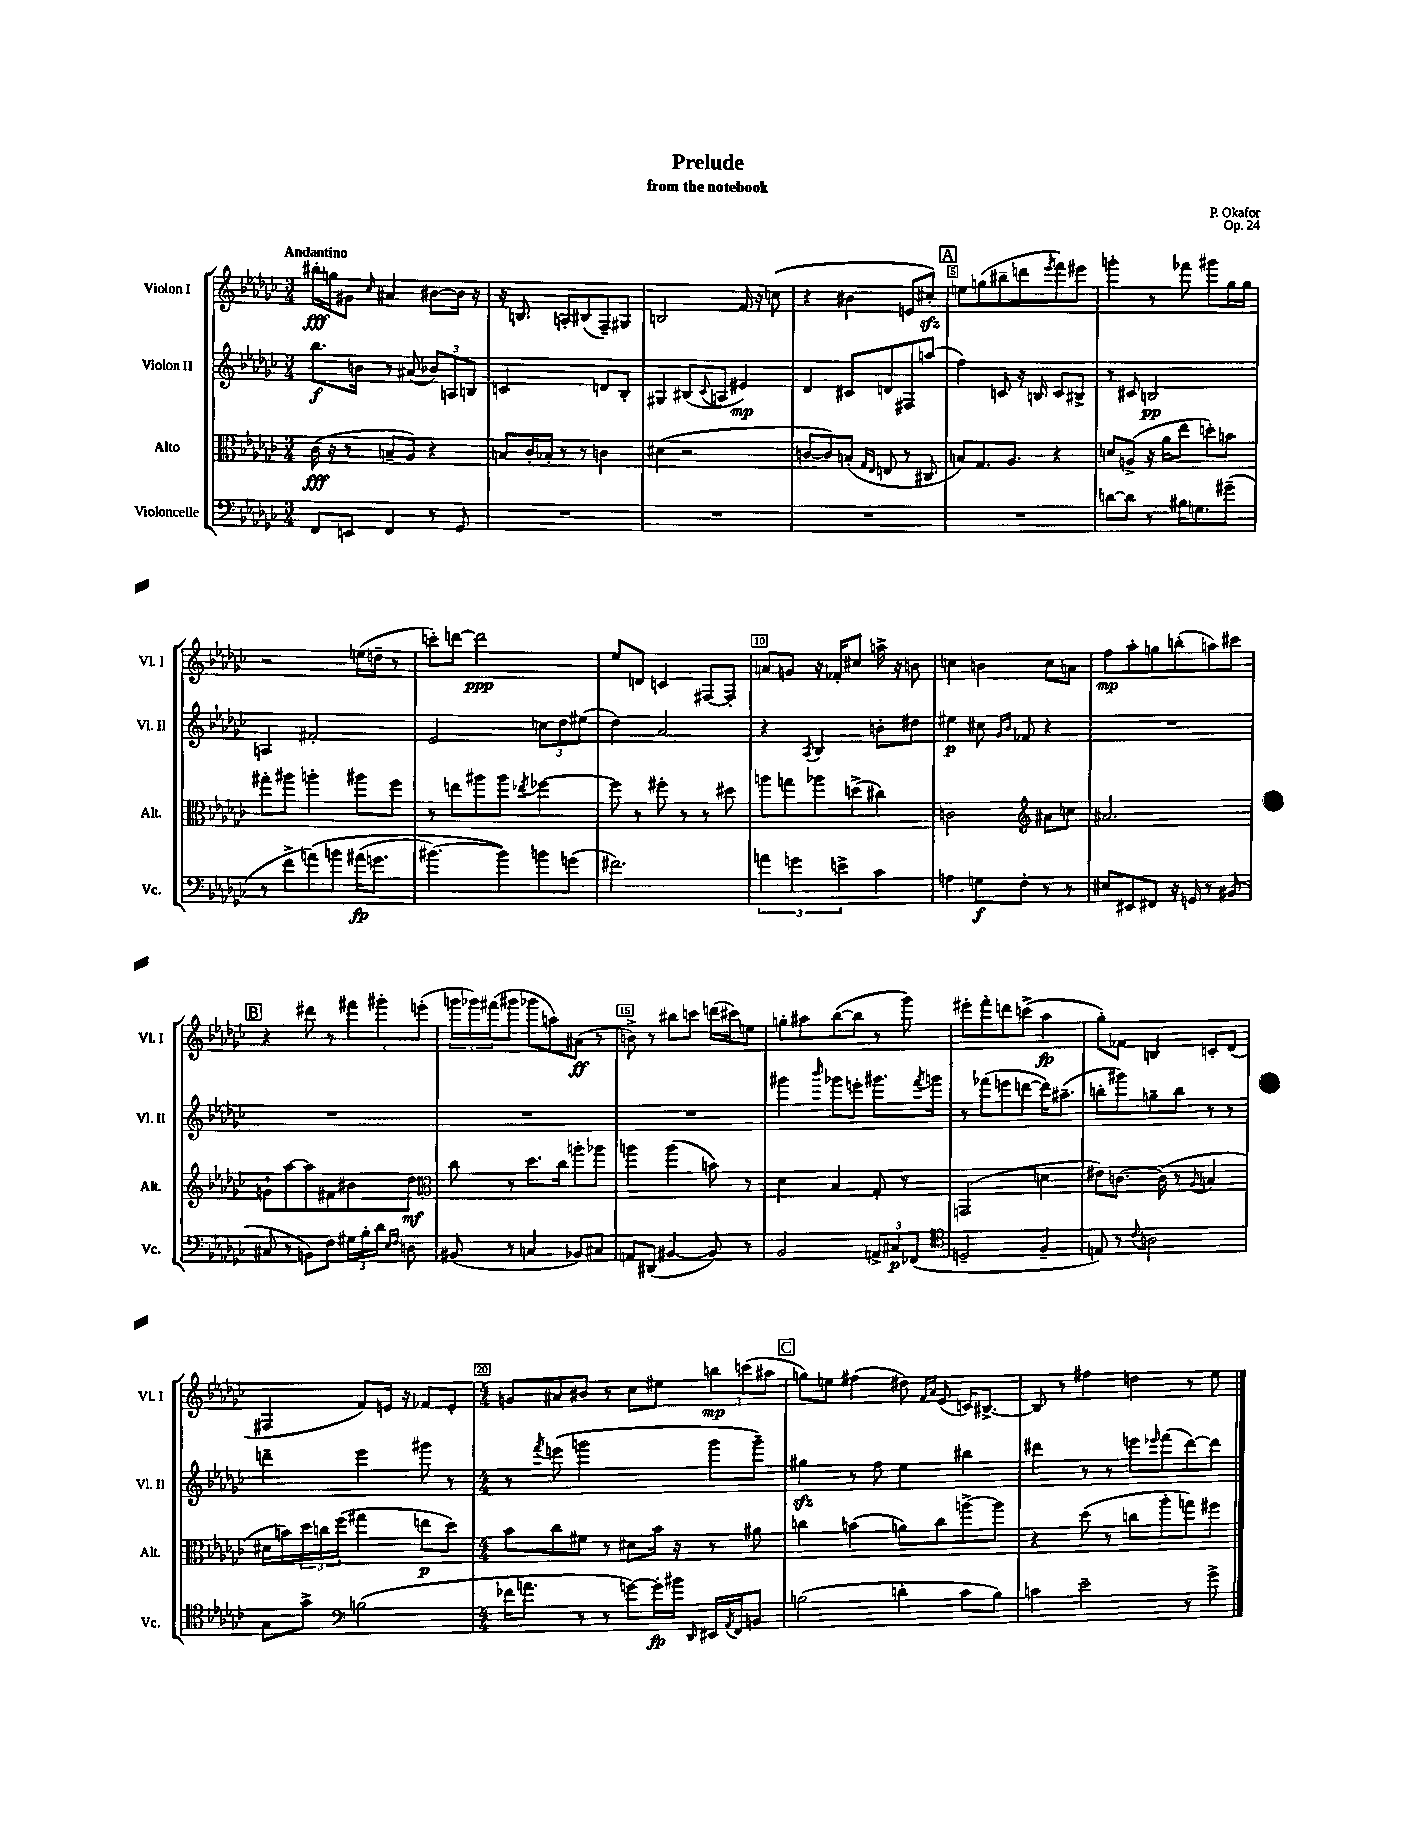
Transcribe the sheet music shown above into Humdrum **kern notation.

**kern	**kern	**kern	**kern
*staff4	*staff3	*staff2	*staff1
*clefF4	*clefC3	*clefG2	*clefG2
*k[b-e-a-d-g-c-]	*k[b-e-a-d-g-c-]	*k[b-e-a-d-g-c-]	*k[b-e-a-d-g-c-]
*M3/4	*M3/4	*M3/4	*M3/4
8FF	(16c-	8.bb-	16bb#'
.	16r	.	16gg
8EE	8r	.	8g#
.	.	16b	.
.	.	.	16qqcc-
4FF	8B~	8r	4a#
.	8A-)	(8a#	.
8r	4r	12b-)	[8b#
.	.	12A	.
8GG-	.	.	16b#]
.	.	12B	.
.	.	.	16r
=	=	=	=
2.r	8B	2c	16r
.	.	.	8.B
.	16c-'	.	.
.	16B-'	.	.
.	8r	.	8A'
.	8r	.	(8B#
.	4c	8d	8F~)
.	.	8B-'	8G#
=	=	=	=
2.r	(4d#	4G#	2B
.	2r	(8B#	.
.	.	8qqc-	.
.	.	8A	.
.	.	4e#)	16f
.	.	.	16r
.	.	.	(8cc
=	=	=	=
2.r	[8c	4d-	4r
.	8c])	.	.
.	(8B'	8c#	4b#
.	16qqG-	.	.
.	16qqE-	.	.
.	8E	8d	.
.	8r	8F#	8e
.	8C#	(8aa	8cc#')
=	=	=	=
2.r	8B)	4ff)	8ee
.	8.G-	.	(8gg
.	.	8c	8bb#~
.	8.A-	.	.
.	.	16r	8ddd
.	.	16B	.
.	.	.	8qeee-
.	4r	8c	8fff)
.	.	8B#^	8eee#
=	=	=	=
[8d	8d	8r	4ggg'
8d]	(8A^	8c#	.
8r	16r	2B	8r
.	16a-	.	.
16B#	8ee-	.	8fff-
8.G	.	.	.
.	8dd')	.	8ggg#
(8g#~	8b	.	16gg-
.	.	.	16gg-
=	=	=	=
8r	8gg#'	4A	2r
8f^	8aa#	.	.
&(8a)	4aa'	2f#'	.
8b	.	.	.
(16a#	8aa#	.	(16ee
8.g	.	.	16dd~
.	8ff	.	8r
=	=	=	=
[4.b#)	8r	2e-	8ccc')
.	8ee	.	[8ddd
.	8aa#	.	2ddd]
8b#]&)	8aa#	.	.
.	8qee-	.	.
8b	[4ff-	12cc	.
.	.	12dd-	.
(8g	.	.	.
.	.	(12ee#	.
=	=	=	=
2.f#)	8ff-]	4dd-)	8ee-
.	8r	.	8d
.	8ff#'	2a-	4c
.	8r	.	.
.	8r	.	[8F#
.	8dd#	.	8F#']
=	=	=	=
6a	8aa	4r	8a
.	8gg	.	8g
6g	.	.	.
.	.	8qA-	.
.	8aa-	4B-	16r
.	.	.	16f-'
6e^	.	.	.
.	(8dd^	.	8cc#
4c-	4cc#)	8b'	16aa^
.	.	.	16r
.	.	8dd#	8b
=	=	=	=
4A	2c	4ee#	4cc
8G	.	8cc#	4b
.	.	16qqg-	.
.	.	16qqb-	.
8F'	.	8f-	.
*	*clefG2	*	*
8r	8a#	4r	8cc
8r	8cc	.	8a
=	=	=	=
8E#	2.a#	2.r	8ff
8EE#	.	.	8aa-'
8FF#	.	.	8gg
16r	.	.	(8bb'
16GG	.	.	.
8r	.	.	8aa)
(8BB#	.	.	8ccc#
=	=	=	=
8C#	8g`	2.r	4r
8r	[8aa-	.	.
8BB)	8aa-]	.	8ddd#
8F	8f#	.	8r
24G#	8b#	.	12fff#
24B-'	.	.	.
24d-	.	.	12ggg#'
16qqE-	.	.	.
16qqF	.	.	.
8D	8dd-	.	.
.	.	.	(12eee'
=	=	=	=
*	*clefC3	*	*
(8BB#	8cc-	2.r	24ggg
.	.	.	24ggg-)
.	.	.	(24fff#
8r	8r	.	8ggg#
4C	8.dd-	.	8ggg-
.	.	.	8aa)
.	16cc-	.	.
8BB-)	8aa'	.	(8a#
8C#	8aa-	.	8r
=	=	=	=
8AA	4aa	2.r	8b^)
(8DD#	.	.	8r
[4BB#	(4aa	.	8bb#
.	.	.	8ccc
8BB#])	8b)	.	(16ddd
.	.	.	16ccc#)
8r	8r	.	8ee
=	=	=	=
2BB-	4d-	4ggg#	8gg'
.	.	.	8aa#
.	.	16qqbbb-	.
.	4B-	8ggg-	([8bb-
.	.	8eee'	8bb-]
12AA^	8G-'	8.ggg#	8r
12C#	.	.	.
.	8r	.	8ggg-)
(12FF-	.	.	.
.	.	8qfff	.
.	.	16ggg	.
=	=	=	=
*clefC4	*	*	*
2D~	(2GG	8r	8eee#'
.	.	(8fff-	8fff'
.	.	8eee	8ddd
.	.	[8ddd	(8ccc^
4F~	4d	16ddd])	4aa-
.	.	(8.aa#~	.
=	=	=	=
8E)	8e#)	8bb'	8gg-')
8r	[8.c	8ggg#)	8f-
8qqc-	.	.	.
2A	.	8gg~	4B
.	(16c]	.	.
.	8r	8bb	.
.	8qqA-	.	.
.	4B	8r	8c'
.	.	8r	(8d-
=	=	=	=
8G-	16d#	4ddd~	4F#
.	16b)	.	.
8g-^	24dd-	.	.
.	24cc	.	.
.	(24ff	.	.
*clefF4	*	*	*
(2B	4gg#	4eee-	8f)
.	.	.	16e
.	.	.	16r
.	8ee	8ggg#	8f-
.	8dd-)	8r	8e'
=	=	=	=
*M4/4	*M4/4	*M4/4	*M4/4
16f-	8b-	8r	8g
8.a	.	.	.
.	.	8qfff	.
.	8cc-	(8eee	8a#
8r	8f#	2ggg	8b#
8r	8r	.	8r
[8g)	8d#	.	8cc-
16g']	16b-	.	8ee#
16b#	16r	.	.
16qqDD-	.	.	.
16EE#	8r	8ggg	12bb
8qAA-	.	.	.
16FF	.	.	.
.	.	.	(12ccc
8BB	8a#	8ggg~)	.
.	.	.	12aa#
=	=	=	=
(2B	4cc	4gg#	8gg)
.	.	.	8ee
.	(4b	8r	(4ff#
.	.	8ff	.
4d'	8a)	4ee-	8dd#)
.	.	.	16qqf
.	.	.	16qqa-
.	8cc	.	(8e-
8c-	[8aa^	4bb#	16c)
.	.	.	[8.B#^
8B)	8aa]	.	.
=	=	=	=
4c	4r	4ddd#	8B#]
.	.	.	8r
2e-~	(8dd-	8r	4ff#
.	8r	8r	.
.	8cc	8eee	4dd
.	.	16qqeee-	.
.	8aa-'	(8fff	.
8r	8gg)	[8ddd#)	8r
8g-^	8ff#	8ddd#]	8ee-
==	==	==	==
*-	*-	*-	*-
